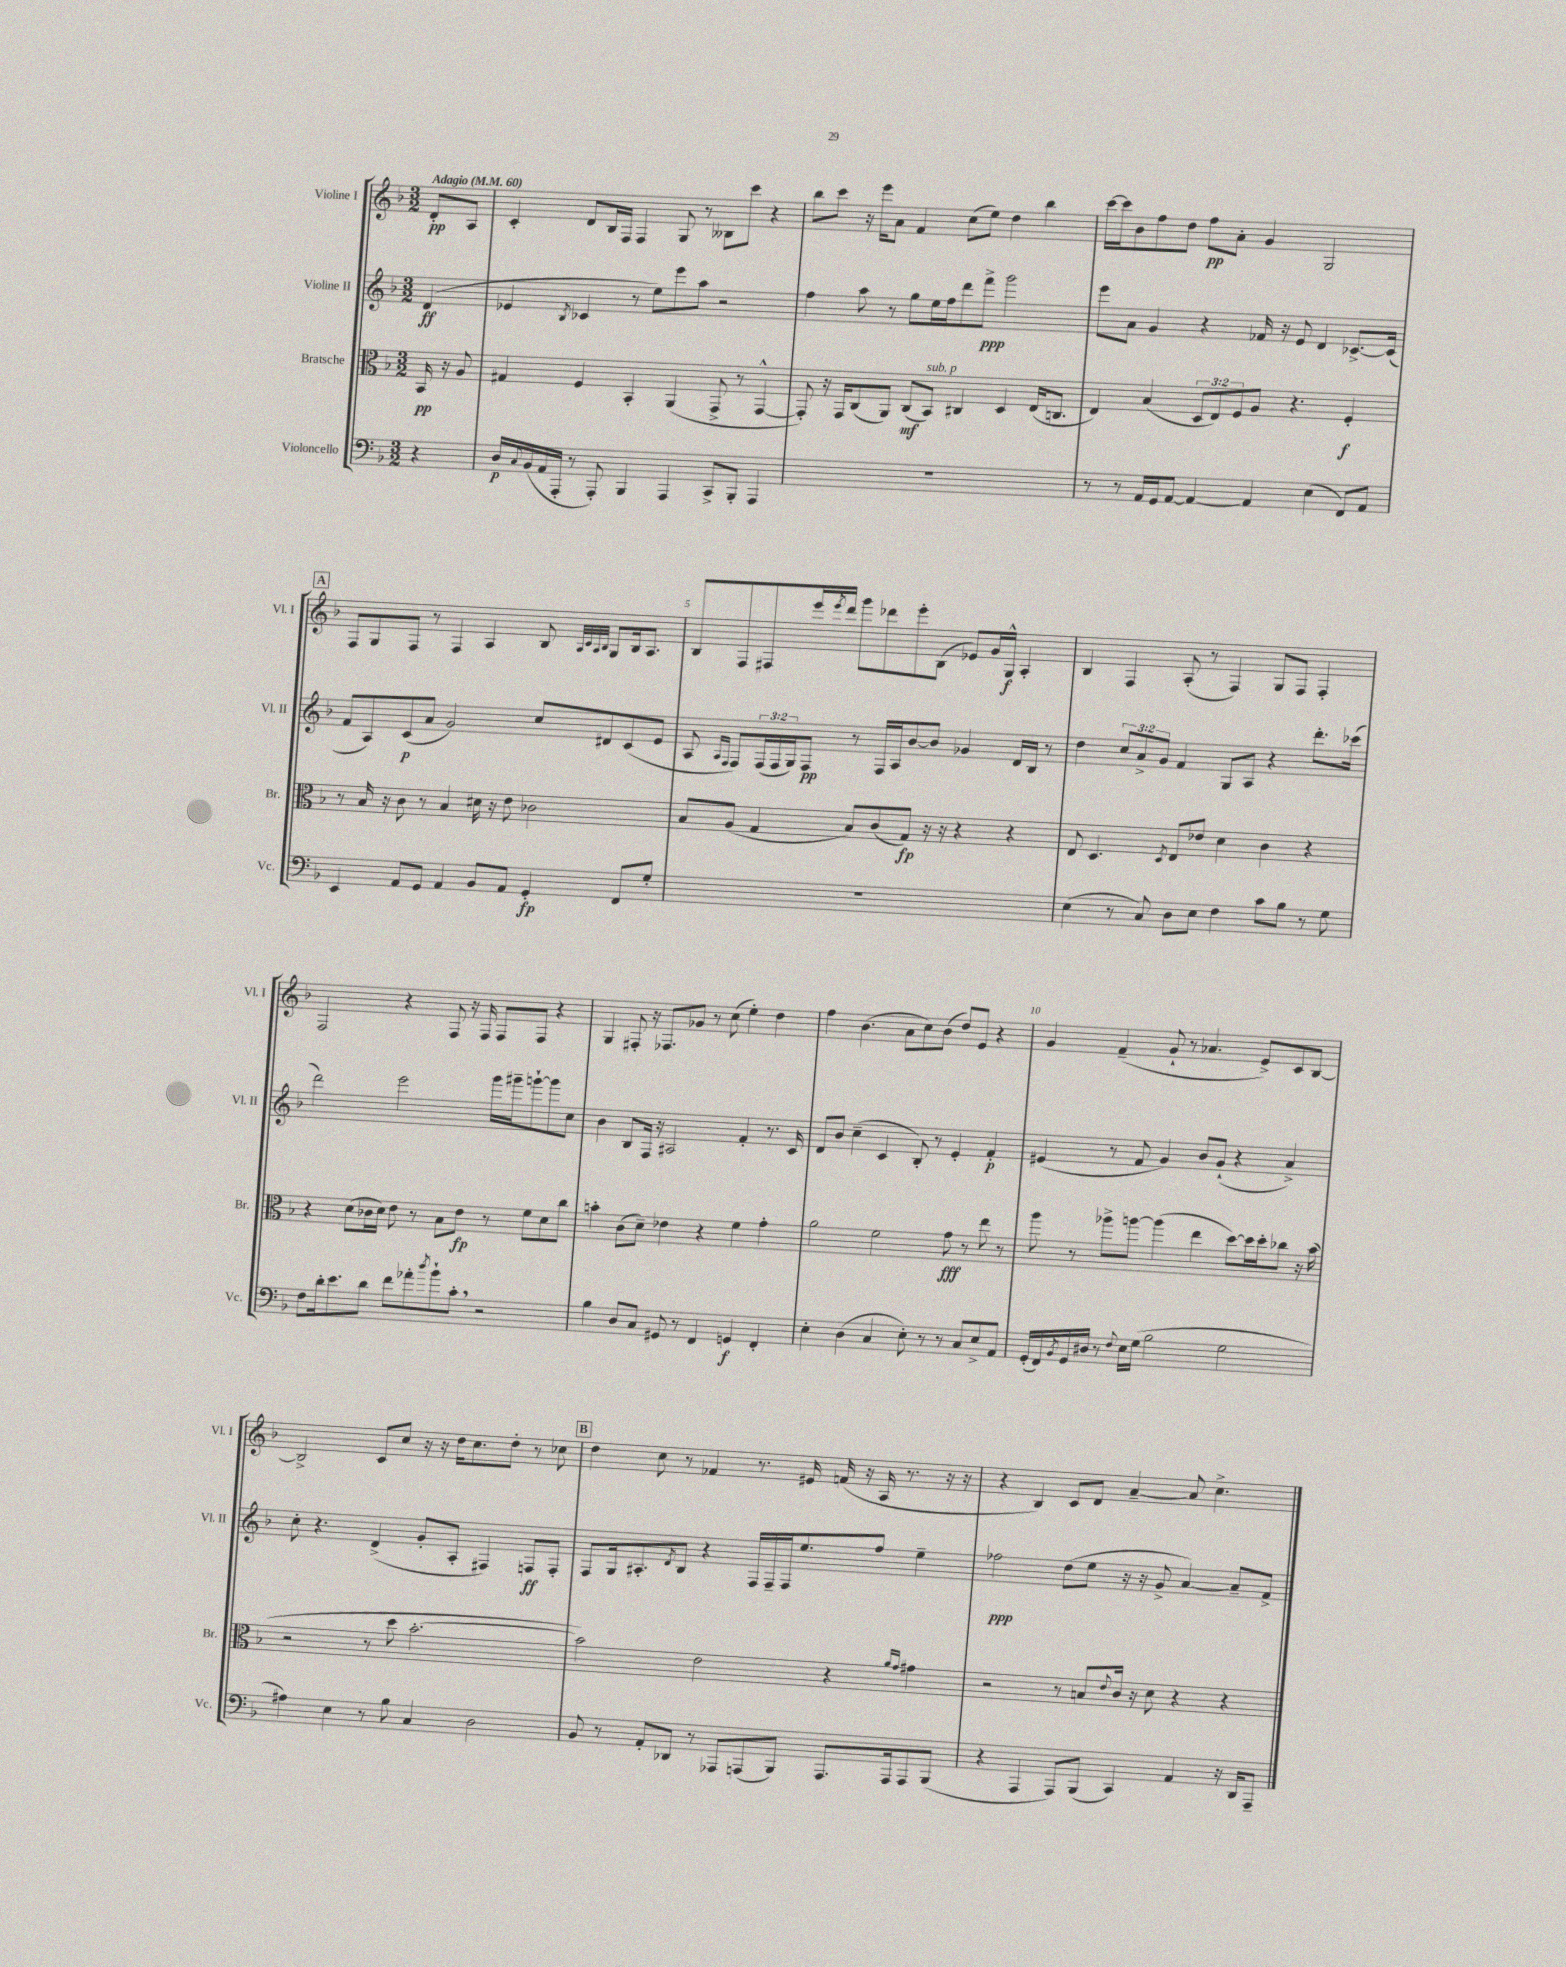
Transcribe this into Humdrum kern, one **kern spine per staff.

**kern	**dynam	**kern	**dynam	**kern	**dynam	**kern	**dynam
*part4	*part4	*part3	*part3	*part2	*part2	*part1	*part1
*staff4	*staff4	*staff3	*staff3	*staff2	*staff2	*staff1	*staff1
*I"Violoncello	*	*I"Bratsche	*	*I"Violine II	*	*I"Violine I	*
*I'Vc.	*	*I'Br.	*	*I'Vl. II	*	*I'Vl. I	*
*clefF4	*	*clefC3	*	*clefG2	*	*clefG2	*
*k[b-]	*	*k[b-]	*	*k[b-]	*	*k[b-]	*
*M3/2	*	*M3/2	*	*M3/2	*	*M3/2	*
*MM60	*	*MM60	*	*MM60	*	*MM60	*
=	=	=	=	=	=	=	=
!	!	!	!	!	!	!LO:TX:a:B:t=Adagio	!
4r	.	16BB-/	pp	(4d/	ff	8d'/L	pp
.	.	16r	.	.	.	.	.
.	.	8A/	.	.	.	8A/J	.
=1	=1	=1	=1	=1	=1	=1	=1
16D/LL	p	4G#X/	.	4e-X/	.	4c'/	.
8qqC/	.	.	.	.	.	.	.
(16BB-/	.	.	.	.	.	.	.
16AA/	.	.	.	.	.	.	.
16AAA'/JJ	.	.	.	.	.	.	.
.	.	.	.	8qB-/	.	.	.
8r	.	4F/	.	4c-X/	.	8d/L	.
8AAA'/)	.	.	.	.	.	16B-/L	.
.	.	.	.	.	.	16F/JJ	.
4BBB-/	.	4BB-'/	.	8r	.	4F/	.
.	.	.	.	8ee\L)	.	.	.
4AAA/	.	(4AA/	.	8eee\	.	8G/	.
.	.	.	.	8aa\J	.	8r	.
8CC^/L	.	8GG^/	.	2r	.	8B--X\L	.
8BBB-'/J	.	8r	.	.	.	8ccc\J	.
4AAA/	.	[4GG^^/	.	.	.	4r	.
=2	=2	=2	=2	=2	=2	=2	=2
1.r	.	8GG'/])	.	4ff\	.	8bb-\L	.
.	.	16r	.	.	.	8ccc\J	.
.	.	16GG/KL	.	.	.	.	.
.	.	(8C/	.	8aa\	.	16r	.
.	.	.	.	.	.	16eee\KL	.
.	.	8AA/J)	.	8r	.	8a\J	.
.	.	(8C/L	mf	8gg\L	.	4f/	.
!	!	!LO:TX:a:i:t=sub. p	!	!	!	!	!
.	.	8BB-/J)	.	16ee\L	.	.	.
.	.	.	.	16ff\J	.	.	.
.	.	4C#X/	.	8ddd\	.	(8cc\L	.
.	.	.	.	8fff^\J	ppp	8ee\J)	.
.	.	4D/	.	2ggg\	.	4dd\	.
.	.	(16E/KL	.	.	.	4bb-\	.
.	.	8.Cn/J	.	.	.	.	.
=3	=3	=3	=3	=3	=3	=3	=3
8r	.	4E/)	.	8eee\L	.	[16ccc\LL	.
.	.	.	.	.	.	16ccc\J]	.
8r	.	.	.	8a\J	.	8b-\	.
16AA/LL	.	(4B-/	.	4g/	.	8ff\	.
16GG/J	.	.	.	.	.	.	.
[8AA/J	.	.	.	.	.	8dd\J	.
4AA/_	.	12D/L	.	4r	.	8ff\L	pp
.	.	12E/)	.	.	.	.	.
.	.	.	.	.	.	8a'\J	.
.	.	12F/	.	.	.	.	.
4AA/]	.	8A/J	.	16f-X/	.	4g/	.
.	.	.	.	16r	.	.	.
.	.	4.r	.	8e/	.	.	.
(4E\	.	.	.	4d/	.	2G/	.
8FF/L)	.	4F'/	f	[8.c-X^/L	.	.	.
8AA/J	.	.	.	.	.	.	.
.	.	.	.	(16c-/Jk]	.	.	.
!!LO:LB:g=z
!!LO:REH:place=s1:t=A
=4	=4	=4	=4	=4	=4	=4	=4
4EE/	.	8r	.	8f/L	.	8F/L	.
.	.	16B-/	.	8A/)	.	8G/	.
.	.	16r	.	.	.	.	.
8AA/L	.	8c\	.	(8c/	p	8F/J	.
8GG/J	.	8r	.	8a/J	.	8r	.
4AA/	.	4B-/	.	2g/)	.	4F/	.
8BB-/L	.	16d#X\	.	.	.	4A/	.
.	.	16r	.	.	.	.	.
8AA/J	.	8e\	.	.	.	.	.
4GG'/	fp	2c-X\	.	8cc/L	.	8B-/	.
.	.	.	.	.	.	32qqA/LLL	.
.	.	.	.	.	.	32qqc/	.
.	.	.	.	.	.	32qqA/	.
.	.	.	.	.	.	32qqB-/JJJ	.
.	.	.	.	8d#X/	.	8G/L	.
8FF/L	.	.	.	(8c/	.	16B-/k	.
.	.	.	.	.	.	8.A/J	.
8G'/J	.	.	.	8e/J	.	.	.
=5	=5	=5	=5	=5	=5	=5	=5
1.r	.	8B-/L	.	8A/	.	8B-/L	.
.	.	.	.	16qqA/LL	.	.	.
.	.	.	.	16qqF/JJ	.	.	.
.	.	(8A/J	.	8F/L)	.	8F/	.
.	.	4G/	.	(24F/L	.	8F#X/	.
.	.	.	.	24F/	.	.	.
.	.	.	.	24G/J)	.	.	.
.	.	.	.	8F/J	pp	16eee/L	.
.	.	.	.	.	.	8qeee/	.
.	.	.	.	.	.	16ddd/JJ	.
.	.	8B-/L)	.	8r	.	8ggg\L	.
.	.	(8c/	.	16F/LL	.	8ddd-X\	.
.	.	.	.	16A/J	.	.	.
.	.	8G/J)	fp	[8b-/	.	8eee'\	.
.	.	16r	.	8b-/J]	.	(8B-\J	.
.	.	16r	.	.	.	.	.
.	.	4r	.	4g-X/	.	8e-X/L)	.
.	.	.	.	.	.	16g/L	.
.	.	.	.	.	.	16G^^/JJ	f
.	.	4r	.	16d/LL	.	4A'/	.
.	.	.	.	16B-/JJ	.	.	.
.	.	.	.	8r	.	.	.
=6	=6	=6	=6	=6	=6	=6	=6
(4E\	.	8E/	.	4dd\	.	4B-/	.
.	.	4.D/	.	.	.	.	.
8r	.	.	.	12cc/L	.	4F/	.
.	.	.	.	12a^/	.	.	.
8C/)	.	.	.	.	.	.	.
.	.	.	.	12g/J	.	.	.
.	.	8qD/	.	.	.	.	.
8D\L	.	8E/L	.	4f/	.	(8A'/	.
8E\J	.	8e-X/J	.	.	.	8r	.
4F\	.	4d\	.	8G/L	.	4F/)	.
.	.	.	.	8A/J	.	.	.
8c\L	.	4c\	.	4r	.	8G/L	.
8B-\J	.	.	.	.	.	8F/J	.
8r	.	4r	.	8.ddd'\L	.	4F'/	.
8G\	.	.	.	.	.	.	.
.	.	.	.	(16ccc-X\Jk	.	.	.
!!LO:LB:g=z
=7	=7	=7	=7	=7	=7	=7	=7
8F\L	.	4r	.	2ddd\)	.	2F/	.
16d'\k	.	.	.	.	.	.	.
8.e\	.	.	.	.	.	.	.
.	.	(8d\L	.	.	.	.	.
8d\J	.	16c-X\L	.	.	.	.	.
.	.	16d\JJ)	.	.	.	.	.
8f\L	.	8e\	.	2eee\	.	4r	.
8a-X'\	.	8r	.	.	.	.	.
8qdd/	.	.	.	.	.	.	.
8b-`\	.	8B-\L	.	.	.	8F/	.
8c',\J	.	8e\J	fp	.	.	16r	.
.	.	.	.	.	.	16F/	.
2r	.	8r	.	16ggg\LL	.	8F/L	.
.	.	.	.	16ggg#X~\J	.	.	.
.	.	8f\L	.	[8gggn`\	.	8F/J	.
.	.	8d\	.	8ggg\]	.	4r	.
.	.	8cc\J	.	8cc\J	.	.	.
=8	=8	=8	=8	=8	=8	=8	=8
4B-\	.	4bn'\	.	4b-\	.	4G/	.
8D/L	.	(8c\L	.	8B-/L	.	8F#X'/	.
8C/J	.	8d~\J)	.	16F/Jk	.	16r	.
.	.	.	.	16r	.	8.F-X/L	.
8GG#X/	.	4e-X\	.	2A#X/	.	.	.
8r	.	.	.	.	.	8g-X/J	.
4FF/	.	4r	.	.	.	8r	.
.	.	.	.	.	.	(8cc\	.
4GGn/	f	4f\	.	4f'/	.	4ee'\)	.
4FF'/	.	4g'\	.	8.r	.	4dd\	.
.	.	.	.	16c/	.	.	.
=9	=9	=9	=9	=9	=9	=9	=9
4E'\	.	2a\	.	8d/L	.	4ff\	.
.	.	.	.	8b-/J	.	.	.
(4D\	.	.	.	(4cc~\	.	(4.b-\	.
4C/	.	2f\	.	4c/	.	.	.
.	.	.	.	.	.	8a\L	.
8E'\)	.	.	.	8B-'/)	.	8cc\)	.
8r	.	.	.	8r	.	(8b-\J	.
8r	.	8g\	fff	4e'/	.	8dd/L)	.
8C/L	.	8r	.	.	.	8e/J	.
8E^/	.	8ee\	.	4f'/	p	4r	.
8AA/J	.	8r	.	.	.	.	.
=10	=10	=10	=10	=10	=10	=10	=10
(16GG'/LL	.	8aa\	.	(4e#X/	.	4g/	.
16FF/)	.	.	.	.	.	.	.
8qBB-/	.	.	.	.	.	.	.
16GG/	.	8r	.	.	.	.	.
16D#X/JJ	.	.	.	.	.	.	.
8r	.	8aa-X^\L	.	8r	.	(4f~/	.
8qqF/	.	.	.	.	.	.	.
16E\LL	.	[8aan\J	.	8f/	.	.	.
(16G\JJ	.	.	.	.	.	.	.
2B-\	.	(4aa\]	.	4g/)	.	8g`/	.
.	.	.	.	.	.	8r	.
.	.	4ee\	.	8b-/L	.	4.a-X/	.
.	.	.	.	(8g`/J	.	.	.
2G\	.	[8dd\L)	.	4r	.	.	.
.	.	16dd\L]	.	.	.	8e^/L)	.
.	.	16dd'\J	.	.	.	.	.
.	.	8cc-X\J	.	4a^/)	.	8c/	.
.	.	16r	.	.	.	[8B-/J	.
.	.	(16b-\	.	.	.	.	.
!!LO:LB:g=z
=11	=11	=11	=11	=11	=11	=11	=11
4A#X\)	.	2r	.	8cc'\	.	2B-^/]	.
.	.	.	.	4.r	.	.	.
4E\	.	.	.	.	.	.	.
8r	.	8r	.	(4d^/	.	8c/L	.
8B-\	.	8dd\	.	.	.	8cc/J	.
4C/	.	[2.b-'\	.	8g'/L	.	16r	.
.	.	.	.	.	.	16r	.
.	.	.	.	8A'/J	.	16dd\KL	.
.	.	.	.	.	.	8.cc\	.
2D\	.	.	.	4F#X/)	.	.	.
.	.	.	.	.	.	8dd'\J	.
.	.	.	.	8Fn/L	ff	8r	.
.	.	.	.	8F'/J	.	8cc-X\	.
!!LO:REH:place=s1:t=B
=12	=12	=12	=12	=12	=12	=12	=12
8BB-/	.	2b-\])	.	8F/L	.	4dd\	.
8r	.	.	.	16G/k	.	.	.
.	.	.	.	8.A#X'/	.	.	.
8AA'/L	.	.	.	.	.	8cc\	.
.	.	.	.	8qd/	.	.	.
8DD-X/J	.	.	.	8B-/J	.	8r	.
8r	.	2e\	.	4r	.	4f-X/	.
8AAA-X/L	.	.	.	.	.	.	.
(8AAAn/	.	.	.	16F/LL	.	8.r	.
.	.	.	.	16F~/	.	.	.
8BBB-/J)	.	.	.	16F/J	.	.	.
.	.	.	.	8.ee/	.	16e#X/	.
8.AAA/L	.	4r	.	.	.	(16fn/	.
.	.	.	.	.	.	16r	.
.	.	.	.	8ff/J	.	16A/	.
16AAA/k	.	.	.	.	.	8.r	.
.	.	16qqa/LL	.	.	.	.	.
.	.	16qqg/JJ	.	.	.	.	.
8AAA/	.	4g#X\	.	4ee~\	.	.	.
(8BBB-/J	.	.	.	.	.	16r	.
.	.	.	.	.	.	16r	.
=13	=13	=13	=13	=13	=13	=13	=13
4r	.	2r	.	2ff-X\	ppp	4r	.
4AAA/	.	.	.	.	.	4B-/)	.
8AAA/L)	.	8r	.	(8dd\L	.	8c/L	.
(8BBB-/J	.	8Bn/L	.	8ee\J	.	8d/J	.
.	.	8qqe/	.	.	.	.	.
4CC/)	.	16c/Jk	.	16r	.	[4a~/	.
.	.	16r	.	16r	.	.	.
.	.	8d\	.	8g^/	.	.	.
4AA/	.	4r	.	[4a/)	.	8a/]	.
.	.	.	.	.	.	4.cc^\	.
16r	.	4r	.	8a~/L]	.	.	.
16DD/KL	.	.	.	.	.	.	.
8AAA~/J	.	.	.	8f^/J	.	.	.
==	==	==	==	==	==	==	==
*-	*-	*-	*-	*-	*-	*-	*-
